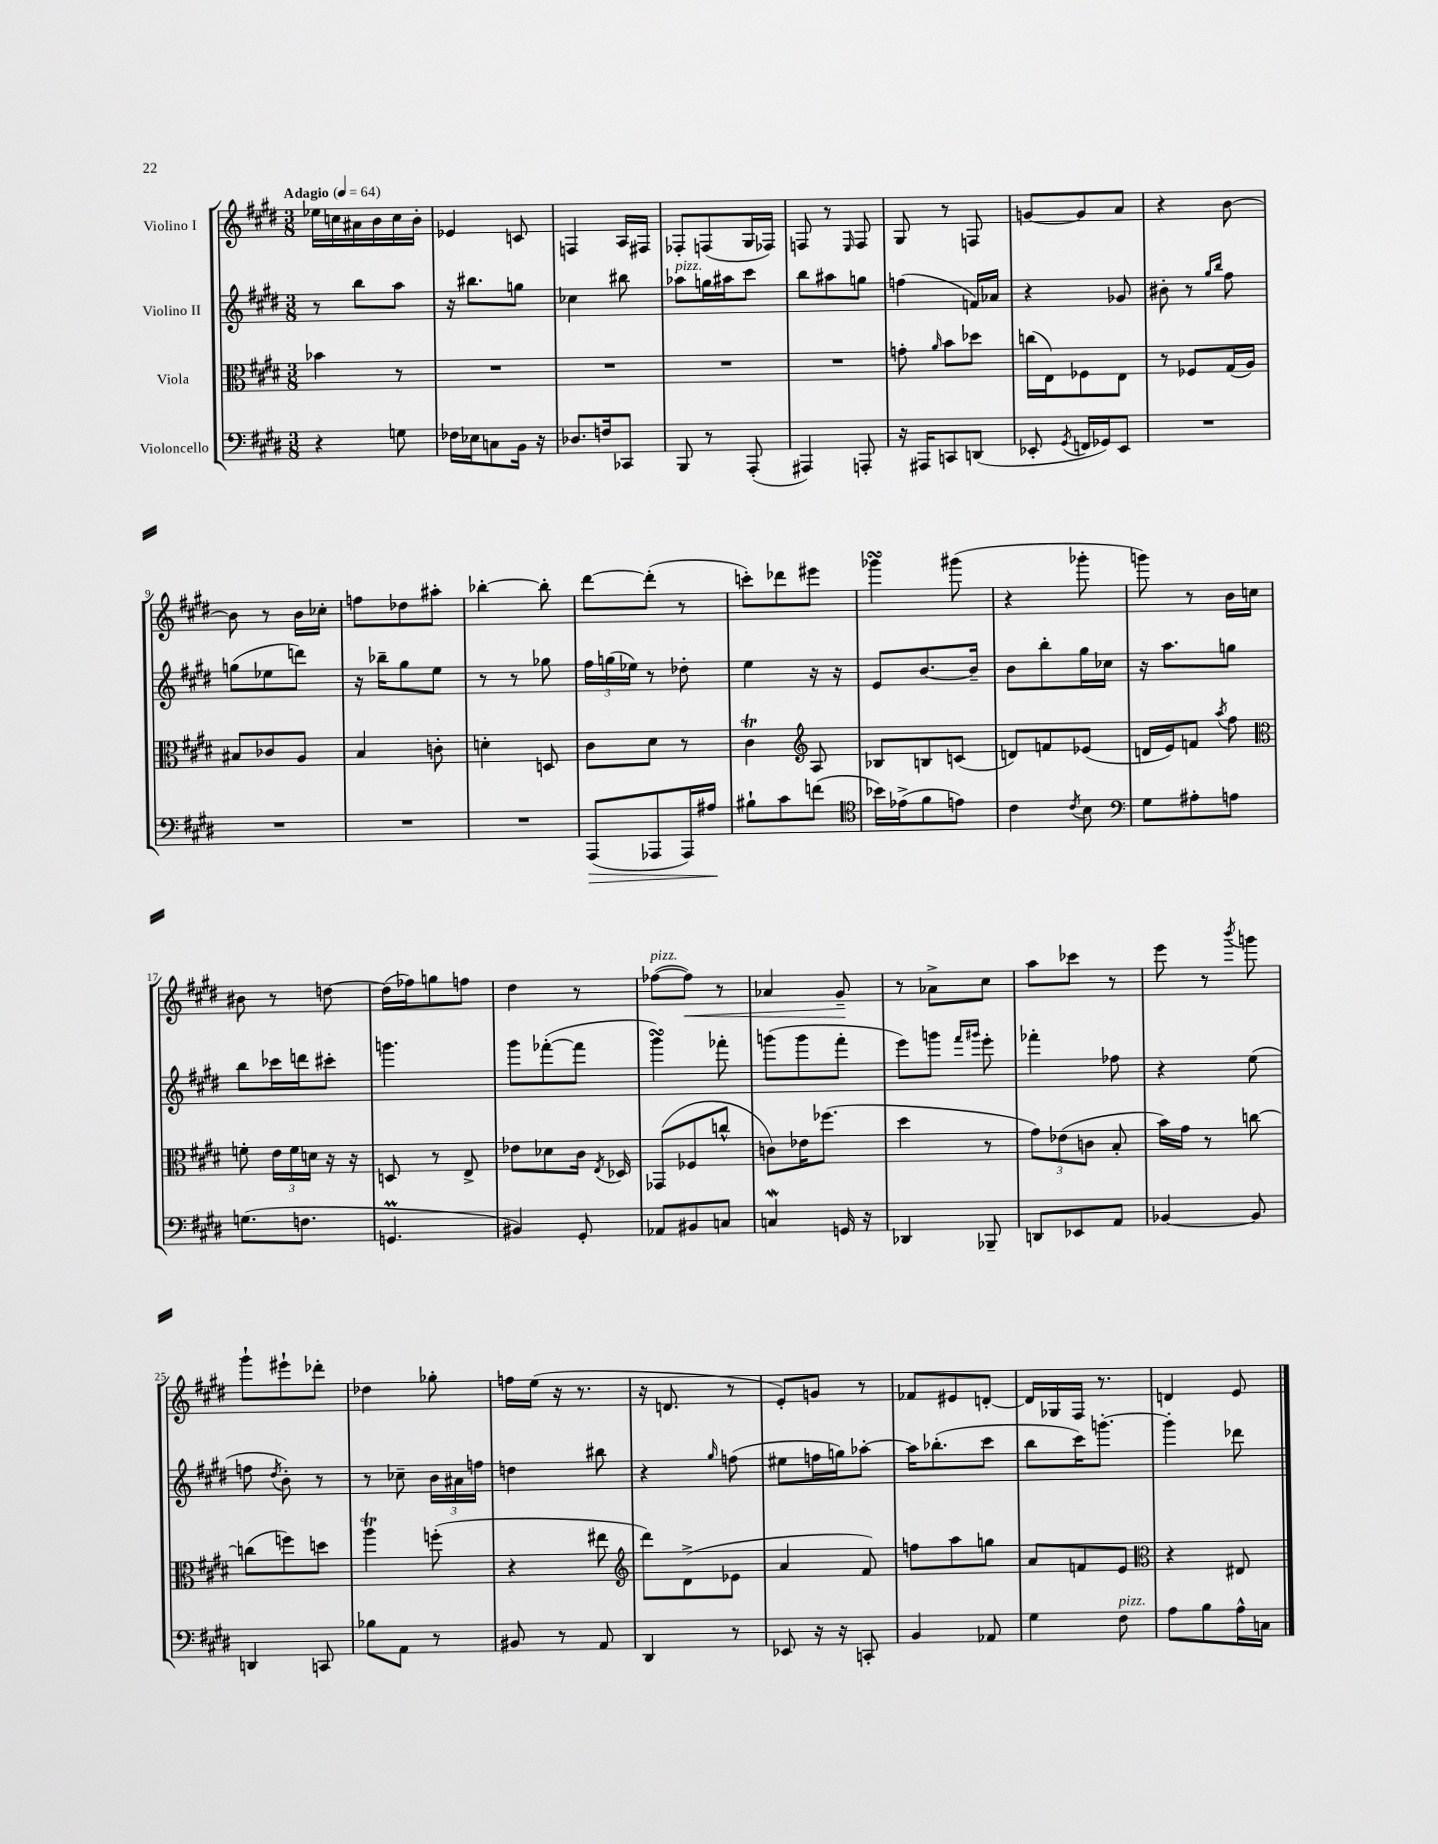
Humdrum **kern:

**kern	**kern	**kern	**kern
*staff4	*staff3	*staff2	*staff1
*clefF4	*clefC3	*clefG2	*clefG2
*k[f#c#g#d#]	*k[f#c#g#d#]	*k[f#c#g#d#]	*k[f#c#g#d#]
*M3/8	*M3/8	*M3/8	*M3/8
*MM64	*MM64	*MM64	*MM64
4r	4b-\	8r	16ee-\LL
.	.	.	16cc\
.	.	8bb\L	16a#\
.	.	.	16b\
8G\	8r	8aa\J	16cc\
.	.	.	16b'\JJ
=	=	=	=
16F-\LL	4.r	16r	4e-/
16E-\J	.	8.bb#\L	.
8C\	.	.	.
16BB\Jk	.	8gg\J	8c/
16r	.	.	.
=	=	=	=
8.D-/L	4.r	4cc-\	4F/
16F/k	.	.	.
8CC-/J	.	8bb#\	16A/LL
.	.	.	16F#/JJ
=	=	=	=
8BBB/	4.r	8aa-\L	8F-'/L
8r	.	16gg\L	(8F/
.	.	16aa#\J	.
(8AAA'/	.	8ccc#\J	16G#/L
.	.	.	16F-/JJ)
=	=	=	=
4AAA#/)	4.r	8bb\L	8F/
.	.	8aa#\	8r
.	.	.	16qqE/
8AAA'/	.	8gg\J	8F/
=	=	=	=
16r	8g'\	(4ff\	8G#/
16AAA#/LK	.	.	.
.	16qqa/	.	.
8CC/	8b\L	.	8r
(8DD/J	8dd-\J	16f/LL)	8F/
.	.	16a-/JJ	.
=	=	=	=
8EE-'/	(16cc\LL	4r	[8g/L
.	16E\J)	.	.
8qGG#/	.	.	.
16FF/LL	8F-\	.	8g/]
16GG-/J)	.	.	.
8EE-/J	8E\J	8g-/	8a/J
=	=	=	=
4.r	8r	8b#'\	4r
.	8F-/L	8r	.
.	.	16qqgg#/LL	.
.	.	16qqbb/JJ	.
.	(16G#/L	8ff#\	[8b\
.	16A/JJ)	.	.
=	=	=	=
4.r	8B#/L	(8gg\L	8b\]
.	8c-/	8ee-\	8r
.	8A/J	8ddd\J)	16b\LL
.	.	.	16cc-'\JJ
=	=	=	=
4.r	4B/	16r	8ff\L
.	.	16bb-~\LK	.
.	.	8gg#\	8dd-\
.	8c'\	8ee\J	8aa#'\J
=	=	=	=
4.r	4d'\	8r	[4bb-'\
.	.	8r	.
.	8D/	8gg-\	8bb-'\]
=	=	=	=
(8AAA/L	8c#\L	24ff#\LL	[8ddd#\L
.	.	(24gg\	.
.	.	24ee-\JJ)	.
8AAA-/	8d#\J	8r	(8ddd#'\]J
16AAA-/L)	8r	8dd-'\	8r
16A#/JJ	.	.	.
=	=	=	=
8B#`\L	4c#\	4ee\	8ccc'\L)
8c#\	.	.	8ddd-\
*	*clefG2	*	*
(8f\J	8A/	16r	8eee#\J
.	.	16r	.
=	=	=	=
*clefC4	*	*	*
16b-\LL)	8B-/L	8e/L	4ggg-\
(16e-^\J	.	.	.
8f#\	8B/	[8.b/	.
8e\J)	(8c/J	.	(8ggg#\
.	.	16b~/]Jk	.
=	=	=	=
4c#\	8d/L)	8b\L	4r
.	8f/	8bb'\	.
8qc#/	.	.	.
8B\	(8e-/J	16gg#\L	8ggg-'\
.	.	16cc-\JJ	.
=	=	=	=
*clefF4	*	*	*
8G#\L	16d/LL	16r	8ggg\)
.	16e/J)	8.aa\L	.
8A#'\	8f/J	.	8r
.	8qaa/	.	.
8A\J	8ff#\	8gg\J	16b\LL
.	.	.	16cc\JJ
=	=	=	=
*	*clefC3	*	*
(8.G\L	8f'\	8bb\L	8b#\
.	24e\LL	16ccc-\L	8r
.	24f\	.	.
8.F\J	.	16ddd\J	.
.	24d\JJ	.	.
.	16r	8ccc#'\J	[8dd\
.	16r	.	.
=	=	=	=
4.GG/	8D/	4.ggg\	(16dd\]LL
.	.	.	16ff-\J)
.	8r	.	8gg\
.	8E^/	.	8ff\J
=	=	=	=
4BB#/)	8e-\L	8ggg#\L	4dd#\
.	8d-\	([8fff-'\	.
8GG#'/	16c#\Jk	8fff-\]J	8r
.	8qE/	.	.
.	16D-/	.	.
=	=	=	=
8AA-/L	(8GG-/L	4ggg#\)	([8ff-\L
8BB#/	8F-/	.	8ff-\]J)
8C/J	8cc^^/J	8fff-'\	8r
=	=	=	=
4C/	8c\L)	(8ggg\L	4a-/
.	16e-\K	8ggg\	.
.	(8.ff-\J	.	.
16GG/	.	8fff#'\J	8g#~/
16r	.	.	.
=	=	=	=
4DD-/	4dd#\	8eee\L)	8r
.	.	8ggg\J	8a-^\L
.	.	16qqfff#/LL	.
.	.	16qqggg#/JJ	.
8BBB-~/	8r	8eee'\	8cc#\J
=	=	=	=
8DD/L	12g#\L)	4fff-'\	8aa\L
.	(12e-\	.	.
8EE-/	.	.	8ccc-\J
.	12c\J	.	.
8AA/J	8B'/	8ff-\	8r
=	=	=	=
[4BB-/	16b\LL)	4r	8eee\
.	16g#\JJ	.	.
.	8r	.	8r
.	.	.	8qbbb/
8BB-/]	[8cc\	(8ee\	8ggg\
=	=	=	=
4DD/	(8cc\]L	8ff\	8ggg#`\L
.	.	8qdd#/	.
.	8ff\)	8b'\)	8eee#`\
8CC/	8dd\J	8r	8ddd-'\J
=	=	=	=
8B-\L	4aa\	8r	4dd-\
8AA\J	.	8cc-~\	.
8r	(8ff'\	24b\LL	8gg-'\
.	.	24a#\	.
.	.	24ff\JJ	.
=	=	=	=
8BB#/	4r	4dd\	16ff\LL
.	.	.	(16ee\JJ
8r	.	.	16r
.	.	.	8.r
8AA/	8ee#\	8bb#\	.
=	=	=	=
*	*clefG2	*	*
4DD#/	8ddd#\L)	4r	16r
.	.	.	8.d/
.	(8d#^\	.	.
.	.	16qqgg#/	.
8r	8e-\J	(8ff\	8r
=	=	=	=
8EE-/	4a/	8ee#\L	8e'/L)
16r	.	16ff\L	8g/J
16r	.	16gg\J)	.
8CC'/	8f#/)	[8aa-'\J	8r
=	=	=	=
4BB/	8ff\L	16aa-\]LK	8f-/L
.	.	(8.bb-'\	.
.	8aa\	.	8e#/
8AA-/	8gg\J	8ccc#\J	[8d'/J
=	=	=	=
4G#\	8a/L	8bb\L	16d/]LL
.	.	.	16G-/
.	8f/	16ccc#\K)	16F#/JJ
.	.	[8.ggg'\J	8.r
8F#\	8e/J	.	.
=	=	=	=
*	*clefC3	*	*
8A\L	4r	4ggg'\]	4d/
8B\	.	.	.
16A^^\L	8E#/	8ddd-\	8e/
16C\JJ	.	.	.
==	==	==	==
*-	*-	*-	*-
